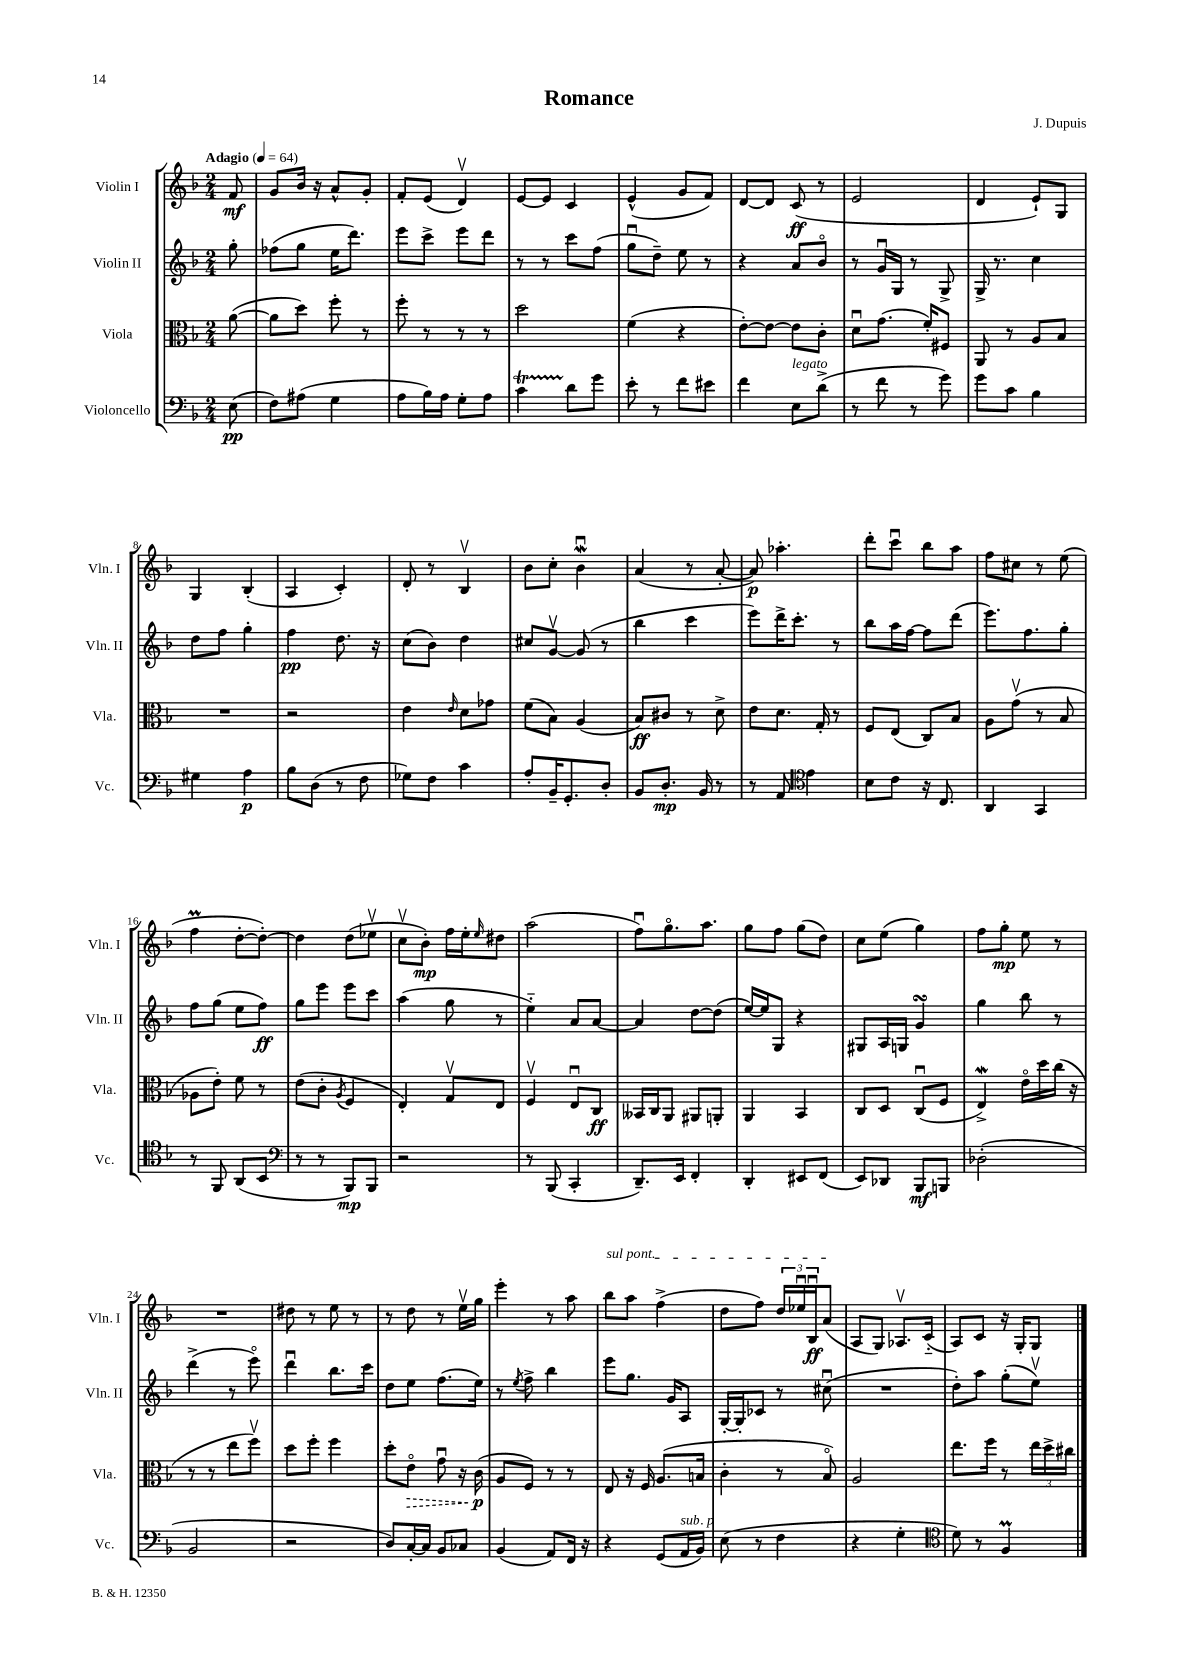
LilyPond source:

\header { title = "Romance" composer = "J. Dupuis" }
<<
\new StaffGroup <<
\new Staff = "s0" \with { instrumentName = "Violin I" shortInstrumentName = "Vln. I" } {
    \clef treble \key f \major \numericTimeSignature \time 2/4 \partial 8 \tempo "Adagio" 4 = 64
    f'8\mf |
    g'8 bes'16 r16 a'8-^ g'8-. |
    f'8-. e'8( d'4\upbow) |
    e'8~ e'8 c'4 |
    e'4-^( g'8 f'8) |
    d'8~ d'8 c'8\ff( r8 |
    e'2 |
    d'4 e'8-!) g8 |
    g4 bes4-.( |
    a4 c'4-.) |
    d'8-. r8 bes4\upbow |
    bes'8 c''8-. bes'4\downbow\mordent |
    a'4( r8 a'8~-. |
    a'8\p) aes''4.-. |
    d'''8-. c'''8\downbow bes''8 a''8 |
    f''8 cis''8 r8 e''8( |
    f''4\prall d''8~-. d''8~-.) |
    d''4 d''8( ees''8\upbow |
    c''8\upbow bes'8-.\mp) f''16 e''16-. \grace { e''16 } dis''8 |
    a''2( |
    f''8\downbow) g''8.\flageolet a''8. |
    g''8 f''8 g''8( d''8) |
    c''8 e''8( g''4) |
    f''8 g''8-.\mp e''8 r8 |
    R2 |
    dis''8 r8 e''8 r8 |
    r8 d''8 r8 e''16\upbow g''16 |
    e'''4-. r8 a''8 |
    \once \override TextSpanner.bound-details.left.text = \markup { \italic "sul pont." } bes''8\startTextSpan a''8 f''4->( |
    d''8 f''8) \tuplet 3/2 { d''16 ees''16\downbow bes16\downbow\ff } a'8\stopTextSpan( |
    a8 g8) aes8.\upbow c'16-_( |
    a8) c'8 r16 g16-. g8 \bar "|." |
}
\new Staff = "s1" \with { instrumentName = "Violin II" shortInstrumentName = "Vln. II" } {
    \clef treble \key f \major \numericTimeSignature \time 2/4 \partial 8
    g''8-. |
    fes''8( g''8 e''16 d'''8.) |
    e'''8 c'''8-> e'''8 d'''8 |
    r8 r8 c'''8 f''8( |
    g''8\downbow d''8--) e''8 r8 |
    r4 a'8 bes'8\flageolet |
    r8 g'16\downbow g16 r8 g8-> |
    g16-> r8. c''4 |
    d''8 f''8 g''4-. |
    f''4\pp d''8. r16 |
    c''8( bes'8) d''4 |
    cis''8 g'8~\upbow g'8( r8 |
    bes''4 c'''4 |
    e'''8) d'''16-> c'''8.-. r8 |
    bes''8 a''16 f''16~ f''8 d'''8( |
    e'''8.) f''8. g''8-. |
    f''8 g''8( e''8 f''8\ff) |
    g''8 e'''8 e'''8 c'''8 |
    a''4( g''8 r8 |
    e''4-_) a'8 a'8~ |
    a'4 d''8~ d''8( |
    e''16~) e''16 g8 r4 |
    gis8 a16 g16 g'4\turn |
    g''4 bes''8 r8 |
    d'''4->( r8 e'''8\flageolet) |
    d'''4\downbow bes''8. c'''16 |
    d''8 e''8 f''8.( e''16) |
    r8 \acciaccatura { e''8 } f''8-> bes''4 |
    e'''8 g''8. g'16 a8 |
    g16~-. g16-. ces'8 r8 cis''8\downbow( |
    R2 |
    d''8-.) a''8 g''8-.( e''8\upbow) \bar "|." |
}
\new Staff = "s2" \with { instrumentName = "Viola" shortInstrumentName = "Vla." } {
    \clef alto \key f \major \numericTimeSignature \time 2/4 \partial 8
    a'8~( |
    a'8 d''8) f''8-. r8 |
    f''8-. r8 r8 r8 |
    d''2 |
    f'4( r4 |
    e'8~-.) e'8~ e'8 c'8-. |
    d'8\downbow g'8.( f'16-.) fis8 |
    a,8 r8 a8 bes8 |
    R2 |
    r2 |
    e'4 \grace { e'16 } d'8 ges'8 |
    f'8( bes8) a4( |
    bes8\ff) cis'8 r8 d'8-> |
    e'8 d'8. g16-. r8 |
    f8 e8( c8) bes8 |
    a8 g'8\upbow( r8 bes8 |
    aes8 e'8-.) f'8 r8 |
    e'8( c'8-. \acciaccatura { a8 } f4 |
    e4-.) g8\upbow e8 |
    f4\upbow e8\downbow c8\ff |
    beses,16 c16 a,8 ais,8 a,8-. |
    a,4 bes,4 |
    c8 d8 c8\downbow( f8 |
    e4->\mordent) e'16\flageolet d''16 c''16( r16 |
    r8 r8 e''8 f''8\upbow) |
    d''8 f''8-. f''4 |
    d''8-. \once \override Hairpin.style = #'dashed-line e'8\flageolet\> g'8\downbow r16 c'16\p\!( |
    a8 f8) r8 r8 |
    e8 r16 f16 a8.( b16 |
    c'4-. r8 bes8\flageolet) |
    a2 |
    e''8. f''16 r8 \tuplet 3/2 { e''16 d''16-> cis''16 } \bar "|." |
}
\new Staff = "s3" \with { instrumentName = "Violoncello" shortInstrumentName = "Vc." } {
    \clef bass \key f \major \numericTimeSignature \time 2/4 \partial 8
    e8\pp( |
    f8) ais8( g4 |
    a8 bes16) a16 g8-. a8 |
    c'4\startTrillSpan d'8\stopTrillSpan g'8 |
    e'8-. r8 f'8 eis'8 |
    f'4 e8^\markup { \italic "legato" } d'8->( |
    r8 f'8 r8 g'8) |
    g'8 c'8 bes4 |
    gis4 a4\p |
    bes8 d8( r8 f8 |
    ges8) f8 c'4 |
    a8-. bes,16-- g,8.-. d8-. |
    bes,8 d8.-.\mp bes,16 r8 |
    r8 a,8 \clef tenor e'4 |
    bes8 c'8 r16 c8. |
    a,4 g,4 |
    r8 f,8 a,8( bes,8 |
    \clef bass r8 r8 bes,,8\mp) bes,,8 |
    r2 |
    r8 bes,,8( c,4-. |
    d,8.--) e,16 f,4-. |
    d,4-. eis,8 f,8( |
    e,8) des,8 bes,,8\mf b,,8 |
    des2-.( |
    bes,2 |
    r2 |
    d8) c16~-. c16 bes,8 ces8 |
    bes,4( a,8) f,16 r16 |
    r4 g,8( a,16^\markup { \italic "sub. p" } bes,16) |
    e8( r8 f4 |
    r4 g4-. |
    \clef tenor d'8) r8 f4\prall \bar "|." |
}
>>
>>
